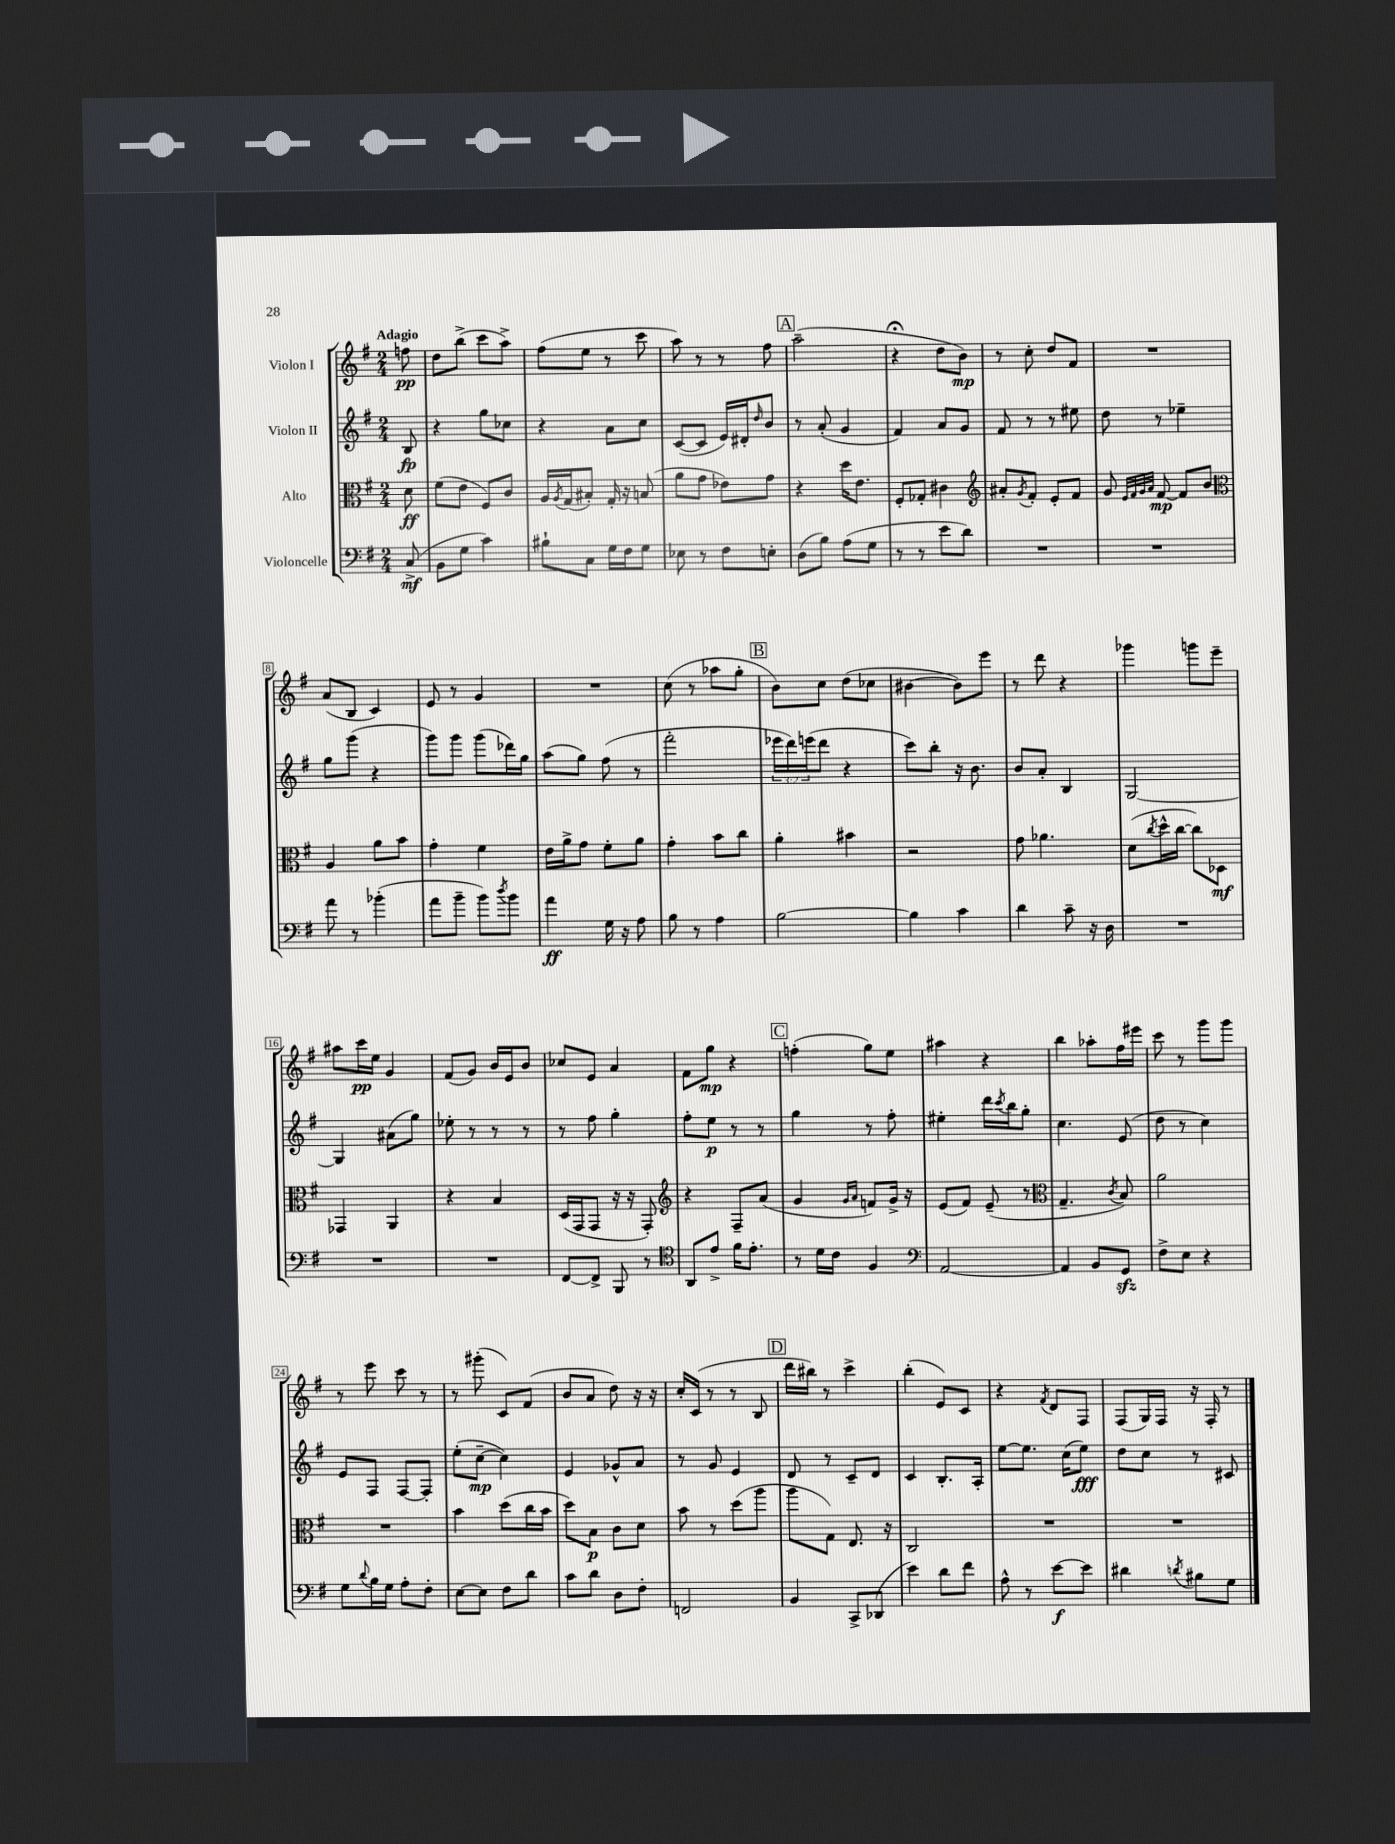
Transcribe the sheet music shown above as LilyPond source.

<<
\new StaffGroup <<
\new Staff = "s0" \with { instrumentName = "Violon I" } {
    \clef treble \key g \major \numericTimeSignature \time 2/4 \partial 8 \tempo "Adagio"
    f''8\pp |
    d''8 b''8->( c'''8 a''8->) |
    fis''8( e''8 r8 c'''8 |
    a''8) r8 r8 fis''8 |
    \mark \markup { \box "A" } a''2--( |
    r4\fermata d''8 b'8\mp) |
    r8 c''8-. d''8 fis'8 |
    R2 |
    a'8( b8 c'4) |
    e'8 r8 g'4 |
    R2 |
    c''8( r8 aes''8 g''8-. |
    \mark \markup { \box "B" } b'8) c''8 d''8( ces''8 |
    bis'4~ bis'8) e'''8 |
    r8 d'''8 r4 |
    ges'''4 g'''8 e'''8-- |
    ais''8 c'''16\pp e''16 g'4 |
    fis'8( g'8) b'16 e'16 b'8 |
    ces''8 e'8 a'4 |
    fis'8 g''8\mp r4 |
    \mark \markup { \box "C" } f''4-.( g''8) e''8 |
    ais''4 r4 |
    b''4 aes''8-. fis''16 eis'''16 |
    c'''8 r8 g'''8 g'''8 |
    r8 e'''8 c'''8 r8 |
    r8 gis'''8-.( c'8) fis'8( |
    b'8 a'8 d''8) r16 r16 |
    c''16-. c'16( r8 r8 b8 |
    \mark \markup { \box "D" } d'''16 bis''16) r8 c'''4-> |
    b''4-.( e'8) c'8 |
    r4 \acciaccatura { fis'8 } d'8 fis8 |
    fis8( g16) fis16 r16 fis16-. r8 \bar "|." |
}
\new Staff = "s1" \with { instrumentName = "Violon II" } {
    \clef treble \key g \major \numericTimeSignature \time 2/4 \override Staff.TupletNumber.text = #tuplet-number::calc-fraction-text \partial 8
    b8\fp |
    r4 g''8 ces''8 |
    r4 a'8 c''8 |
    c'8~( c'8 e'16) dis'16-. \grace { d''16 } b'8 |
    \mark \markup { \box "A" } r8 a'8-.( g'4 |
    fis'4) a'8 g'8 |
    fis'8 r8 r8 eis''8 |
    d''8 r8 ees''4-- |
    g''8 g'''8( r4 |
    g'''8) g'''8 g'''8( des'''16) g''16 |
    a''8( g''8) fis''8( r8 |
    fis'''2-. |
    \mark \markup { \box "B" } \tuplet 3/2 { ees'''16 d'''16) e'''16( } d'''8 r4 |
    c'''8) b''8-. r16 b'8. |
    b'8 a'8-. b4 |
    g2~ |
    g4 ais'8( g''8) |
    ees''8-. r8 r8 r8 |
    r8 fis''8 g''4-. |
    fis''8-. e''8\p r8 r8 |
    \mark \markup { \box "C" } g''4 r8 fis''8-. |
    eis''4-. d'''16 \acciaccatura { c'''8 } b''16 g''8-. |
    c''4. e'8( |
    d''8 r8 c''4) |
    e'8 fis8 fis8~ fis8-. |
    e''8-.( c''8~--\mp c''4) |
    e'4 ges'8-^ a'8 |
    r8 g'8 e'4 |
    \mark \markup { \box "D" } d'8 r8 c'8-- d'8 |
    c'4 b8.-. a16-. |
    e''8~ e''8. c''16( e''8\fff) |
    d''8 c''8 r8 cis'8 \bar "|." |
}
\new Staff = "s2" \with { instrumentName = "Alto" } {
    \clef alto \key g \major \numericTimeSignature \time 2/4 \partial 8
    d'8\ff |
    fis'8( e'8 fis8) c'8 |
    a16 \acciaccatura { a8 } g16( bis8-.) g16-. r16 b8( |
    a'8 g'8 ees'8) g'8 |
    \mark \markup { \box "A" } r4 d''16 e'8. |
    fis8-. ges8-. cis'4 |
    \clef treble ais'8-. \acciaccatura { g'8 } fis'8-. e'8-. fis'8 |
    g'8 \grace { e'32 fis'32 g'32 a'32 } fis'8~\mp fis'8 b'8 |
    \clef alto a4 a'8 b'8 |
    g'4-. fis'4 |
    e'16 a'16-> g'8 fis'8-. a'8 |
    g'4-. b'8 c''8 |
    \mark \markup { \box "B" } a'4-. bis'4 |
    r2 |
    g'8 aes'4. |
    d'8( \acciaccatura { c''8 } d''16-^ c''16~ c''8) des8\mf |
    ges,4 a,4 |
    r4 b4 |
    d16( g,16 g,8 r16 r16 g,8-.) |
    \clef treble r4 fis8-- a'8( |
    \mark \markup { \box "C" } g'4 \grace { g'16 a'16 } f'8) g'16-> r16 |
    e'8( fis'8) e'8--( r8 |
    \clef alto g4.-- \acciaccatura { c'8 } b8) |
    a'2 |
    R2 |
    b'4 d''8( c''16 b'16 |
    d''8) b8\p c'8 d'8 |
    b'8 r8 d''8( a''8 |
    \mark \markup { \box "D" } a''8 g8) e8. r16 |
    c2 |
    R2 |
    R2 \bar "|." |
}
\new Staff = "s3" \with { instrumentName = "Violoncelle" } {
    \clef bass \key g \major \numericTimeSignature \time 2/4 \partial 8
    c8->\mf( |
    b,8 g8 c'4) |
    bis8-! c8 g16 fis16 g8 |
    ees8 r8 fis8 e8-. |
    \mark \markup { \box "A" } d8( b8) a8( g8 |
    r8 r8 e'8 d'8) |
    R2 |
    R2 |
    a'8 r8 bes'4-.( |
    a'8 b'8-- b'8) \acciaccatura { d''8 } b'8 |
    a'4\ff g16 r16 a8 |
    b8 r8 a4 |
    \mark \markup { \box "B" } b2~ |
    b4 c'4 |
    d'4 c'8-- r16 d16 |
    R2 |
    R2 |
    R2 |
    fis,8~ fis,8-> b,,8 r8 |
    \clef tenor a,8 e'8-> fis'16 e'8.-. |
    \mark \markup { \box "C" } r8 d'16 c'16 fis4 |
    \clef bass a,2~ |
    a,4 b,8 g,8\sfz |
    fis8-> e8 r4 |
    g8 \appoggiatura { d'8 } b16 g16 a8-. fis8-. |
    e8~ e8 fis8 d'8 |
    c'8 d'8 d8 fis8-. |
    f,2 |
    \mark \markup { \box "D" } b,4 c,8-> des,8( |
    e'4) d'8 fis'8 |
    a8-^ r8 e'8~\f e'8 |
    dis'4 \acciaccatura { d'8 } bis8 g8 \bar "|." |
}
>>
>>
\layout { \context { \Score \override BarNumber.stencil = #(make-stencil-boxer 0.1 0.3 ly:text-interface::print) } }
